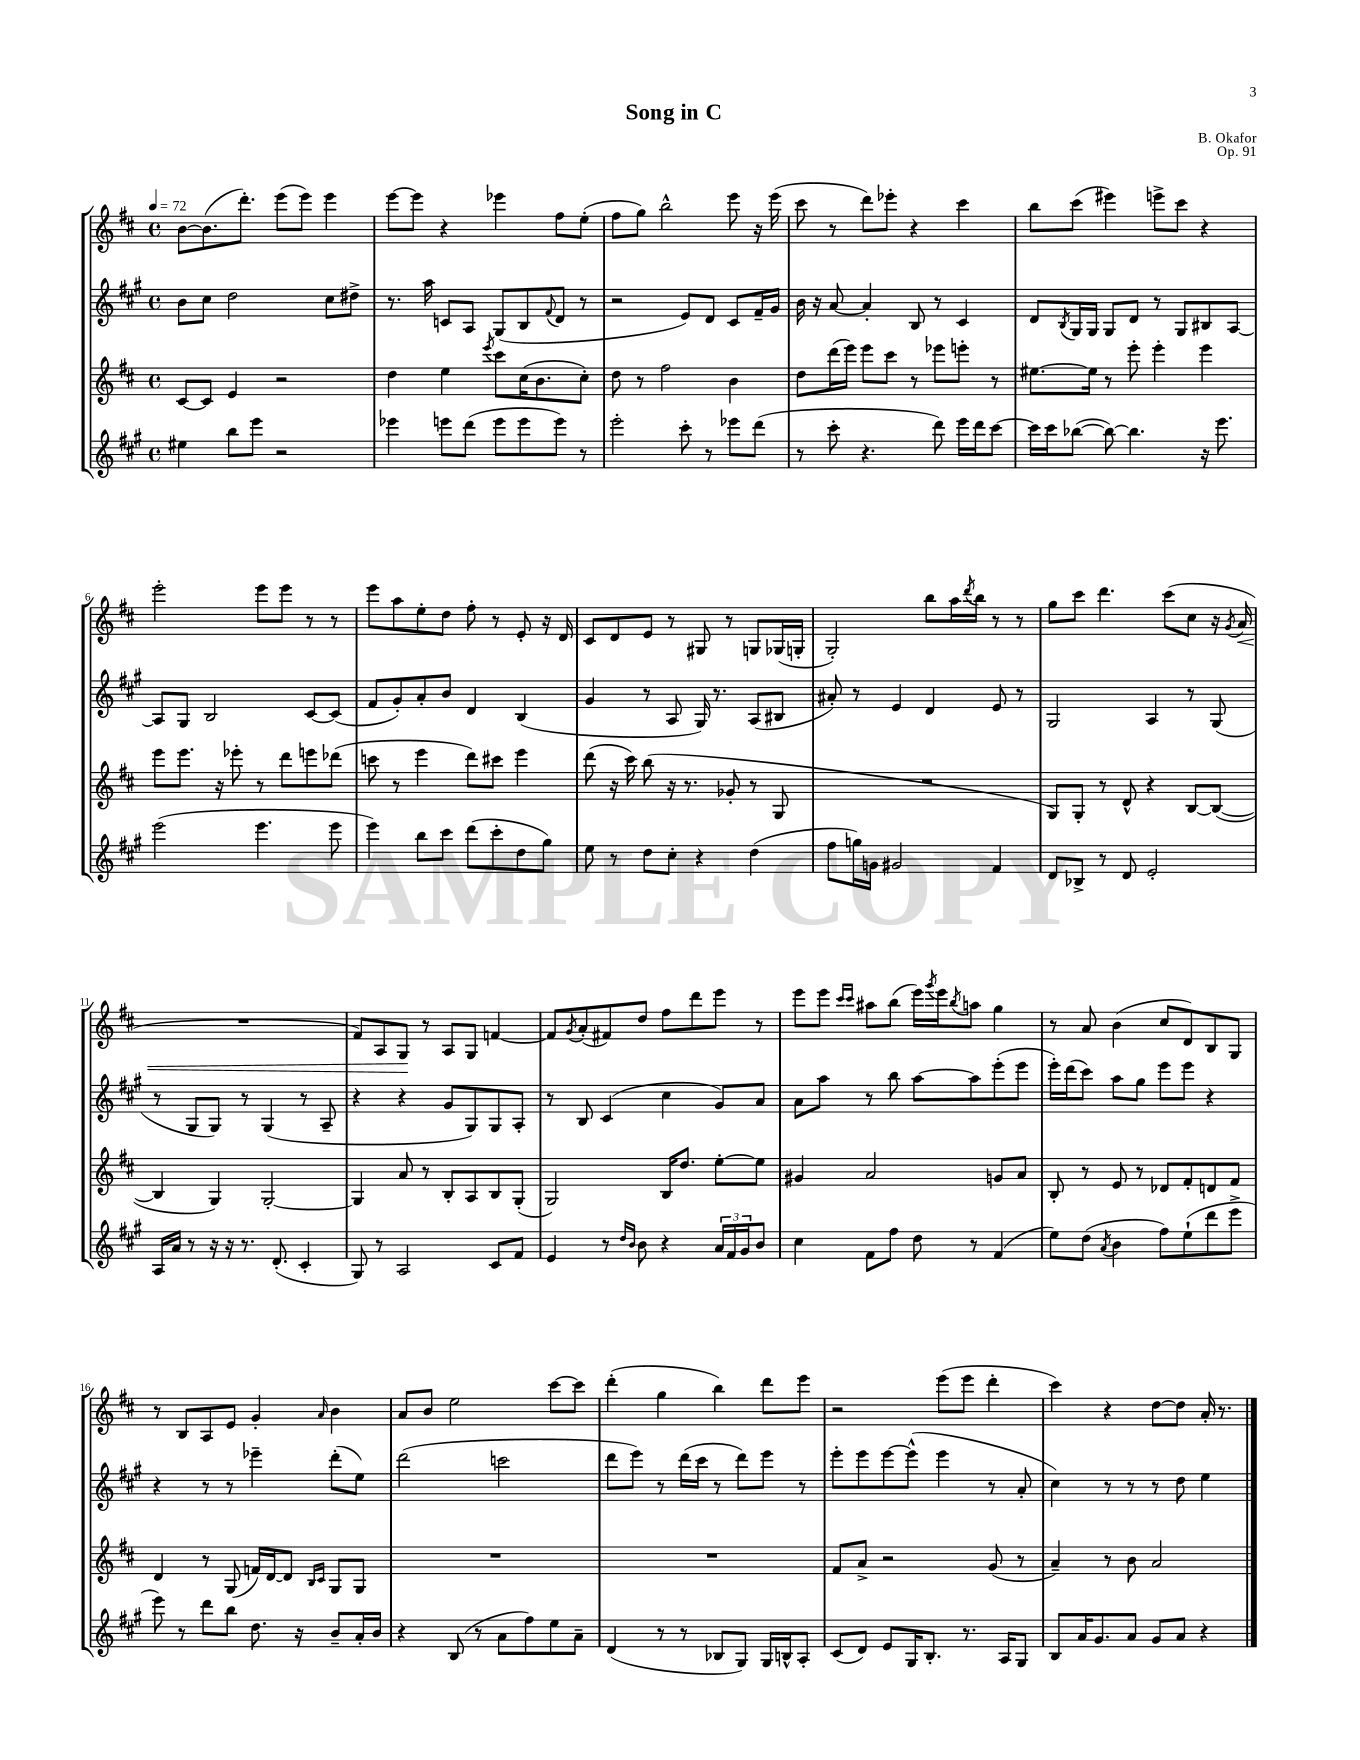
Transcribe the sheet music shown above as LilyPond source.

\header { title = "Song in C" composer = "B. Okafor" opus = "Op. 91" }
<<
\new StaffGroup <<
\new Staff = "s0" {
    \clef treble \key d \major \defaultTimeSignature \time 4/4 \tempo 4 = 72
    b'8~ b'8.( d'''8.-.) e'''8( e'''8) e'''4 |
    e'''8~ e'''8 r4 ees'''4 fis''8 e''8-.( |
    fis''8 g''8) b''2-^ e'''8 r16 e'''16( |
    cis'''8 r8 d'''8) ees'''8-. r4 cis'''4 |
    b''8 cis'''8( eis'''4) e'''8-> cis'''8 r4 |
    e'''2-. e'''8 e'''8 r8 r8 |
    e'''8 a''8 e''8-. d''8 fis''8-. r8 e'8-. r16 d'16 |
    cis'8 d'8 e'8 r8 gis8 r8 g8 ges16( g16-. |
    g2-.) b''8 a''16 \acciaccatura { d'''8 } b''16 r8 r8 |
    g''8 cis'''8 d'''4. cis'''8( cis''8 r16 \acciaccatura { g'8 } a'16\< |
    R1 |
    fis'8) a8 g8\! r8 a8 g8 f'4~ |
    f'8 \acciaccatura { g'8 } a'8-.( fis'8) d''8 fis''8 d'''8 e'''8 r8 |
    e'''8 e'''8 \grace { cis'''16 cis'''16 } ais''8 b''8( e'''16) \acciaccatura { g'''8 } e'''16 \acciaccatura { b''8 } a''8 g''4 |
    r8 a'8 b'4( cis''8 d'8) b8 g8 |
    r8 b8 a8 e'8 g'4-. \grace { a'16 } b'4 |
    a'8 b'8 e''2 cis'''8~ cis'''8 |
    d'''4-.( g''4 b''4) d'''8 e'''8 |
    r2 e'''8( e'''8 d'''4-. |
    cis'''4) r4 d''8~ d''8 a'16-. r8. \bar "|." |
}
\new Staff = "s1" {
    \clef treble \key a \major \defaultTimeSignature \time 4/4
    b'8 cis''8 d''2 cis''8 dis''8-> |
    r8. a''16 c'8 a8 gis8( b8 \appoggiatura { fis'8 } d'8 r8 |
    r2 e'8) d'8 cis'8 fis'16-- gis'16 |
    b'16 r16 a'8~ a'4-. b8 r8 cis'4 |
    d'8 \acciaccatura { b8 } gis16 gis16 gis8 d'8 r8 gis8 bis8 a8~ |
    a8 gis8 b2 cis'8~ cis'8( |
    fis'8 gis'8-.) a'8-. b'8 d'4 b4( |
    gis'4 r8 a8 gis16) r8. a8( bis8 |
    ais'8-.) r8 e'4 d'4 e'8 r8 |
    gis2 a4 r8 gis8( |
    r8 gis8 gis8) r8 gis4( r8 a8-- |
    r4 r4 gis'8 gis8) gis8 a8-. |
    r8 b8 cis'4( cis''4 gis'8) a'8 |
    a'8 a''8 r8 b''8 a''8~ a''8 e'''8-.( e'''8 |
    e'''16-.) d'''16( cis'''8) a''8 gis''8 e'''8 e'''8 r4 |
    r4 r8 r8 ees'''4-- d'''8-.( e''8) |
    d'''2( c'''2 |
    d'''8 e'''8) r8 d'''16( cis'''16 r8 d'''8) e'''8 r8 |
    e'''8-. e'''8 e'''8~ e'''8-^( e'''4 r8 a'8-. |
    cis''4) r8 r8 r8 d''8 e''4 \bar "|." |
}
\new Staff = "s2" {
    \clef treble \key d \major \defaultTimeSignature \time 4/4
    cis'8~ cis'8 e'4 r2 |
    d''4 e''4 \acciaccatura { e'''8 } cis'''8 cis''16( b'8. cis''8-.) |
    d''8 r8 fis''2 b'4 |
    d''8 d'''16( e'''16) e'''8 cis'''8 r8 ees'''8 e'''8-. r8 |
    eis''8.~ eis''16 r8 e'''8-. e'''4-. e'''4 |
    e'''8 e'''8. r16 ees'''8-. r8 d'''8 e'''8 des'''8( |
    c'''8 r8 e'''4 d'''8) cis'''8 e'''4 |
    d'''8( r16 cis'''16) b''8( r16 r8. ges'8-. r8 g8 |
    R1 |
    g8) g8-. r8 d'8-^ r4 b8~ b8~( |
    b4 g4) g2~-. |
    g4 a'8 r8 b8-. a8 b8 g8-.( |
    g2) b16 d''8. e''8~-. e''8 |
    gis'4 a'2 g'8 a'8 |
    b8-. r8 e'8 r8 des'8 fis'8-. d'8 fis'8 |
    d'4 r8 g8( f'16) d'16~ d'8 \grace { b16 cis'16 } g8 g8 |
    R1 |
    R1 |
    fis'8 a'8-> r2 g'8( r8 |
    a'4--) r8 b'8 a'2 \bar "|." |
}
\new Staff = "s3" {
    \clef treble \key a \major \defaultTimeSignature \time 4/4
    eis''4 b''8 e'''8 r2 |
    ees'''4 e'''8 d'''8( e'''8 e'''8 e'''8) r8 |
    e'''2-. cis'''8-. r8 ees'''8 d'''8( |
    r8 cis'''8-. r4. d'''8) e'''16 d'''16 cis'''8~ |
    cis'''16 cis'''16 bes''8~( bes''8~) bes''4. r16 e'''8. |
    e'''2( e'''4. e'''8 |
    e'''4) b''8 cis'''8 d'''8( cis'''8-. d''8 gis''8) |
    e''8 r8 d''8 cis''8-. r4 d''4( |
    fis''8 g''16) g'16 gis'2 fis'4 |
    d'8 bes8-> r8 d'8 e'2-. |
    a16 a'16 r8 r16 r16 r8. d'8.-.( cis'4-. |
    gis8) r8 a2 cis'8 fis'8 |
    e'4 r8 \grace { d''16 b'16 } b'8 r4 \tuplet 3/2 { a'16 fis'16 gis'16 } b'8 |
    cis''4 fis'8 fis''8 d''8 r8 fis'4( |
    e''8) d''8( \acciaccatura { a'8 } b'4 fis''8) e''8-!( d'''8 e'''8-> |
    e'''8) r8 d'''8 b''8 d''8. r16 b'8-- a'16-. b'16 |
    r4 b8( r8 a'8 fis''8) e''8 a'8-- |
    d'4( r8 r8 bes8 gis8) gis16 b16-^ a8-. |
    cis'8( d'8) e'8 gis16 b8.-. r8. a16 gis8 |
    b8 a'16 gis'8. a'8 gis'8 a'8 r4 \bar "|." |
}
>>
>>
